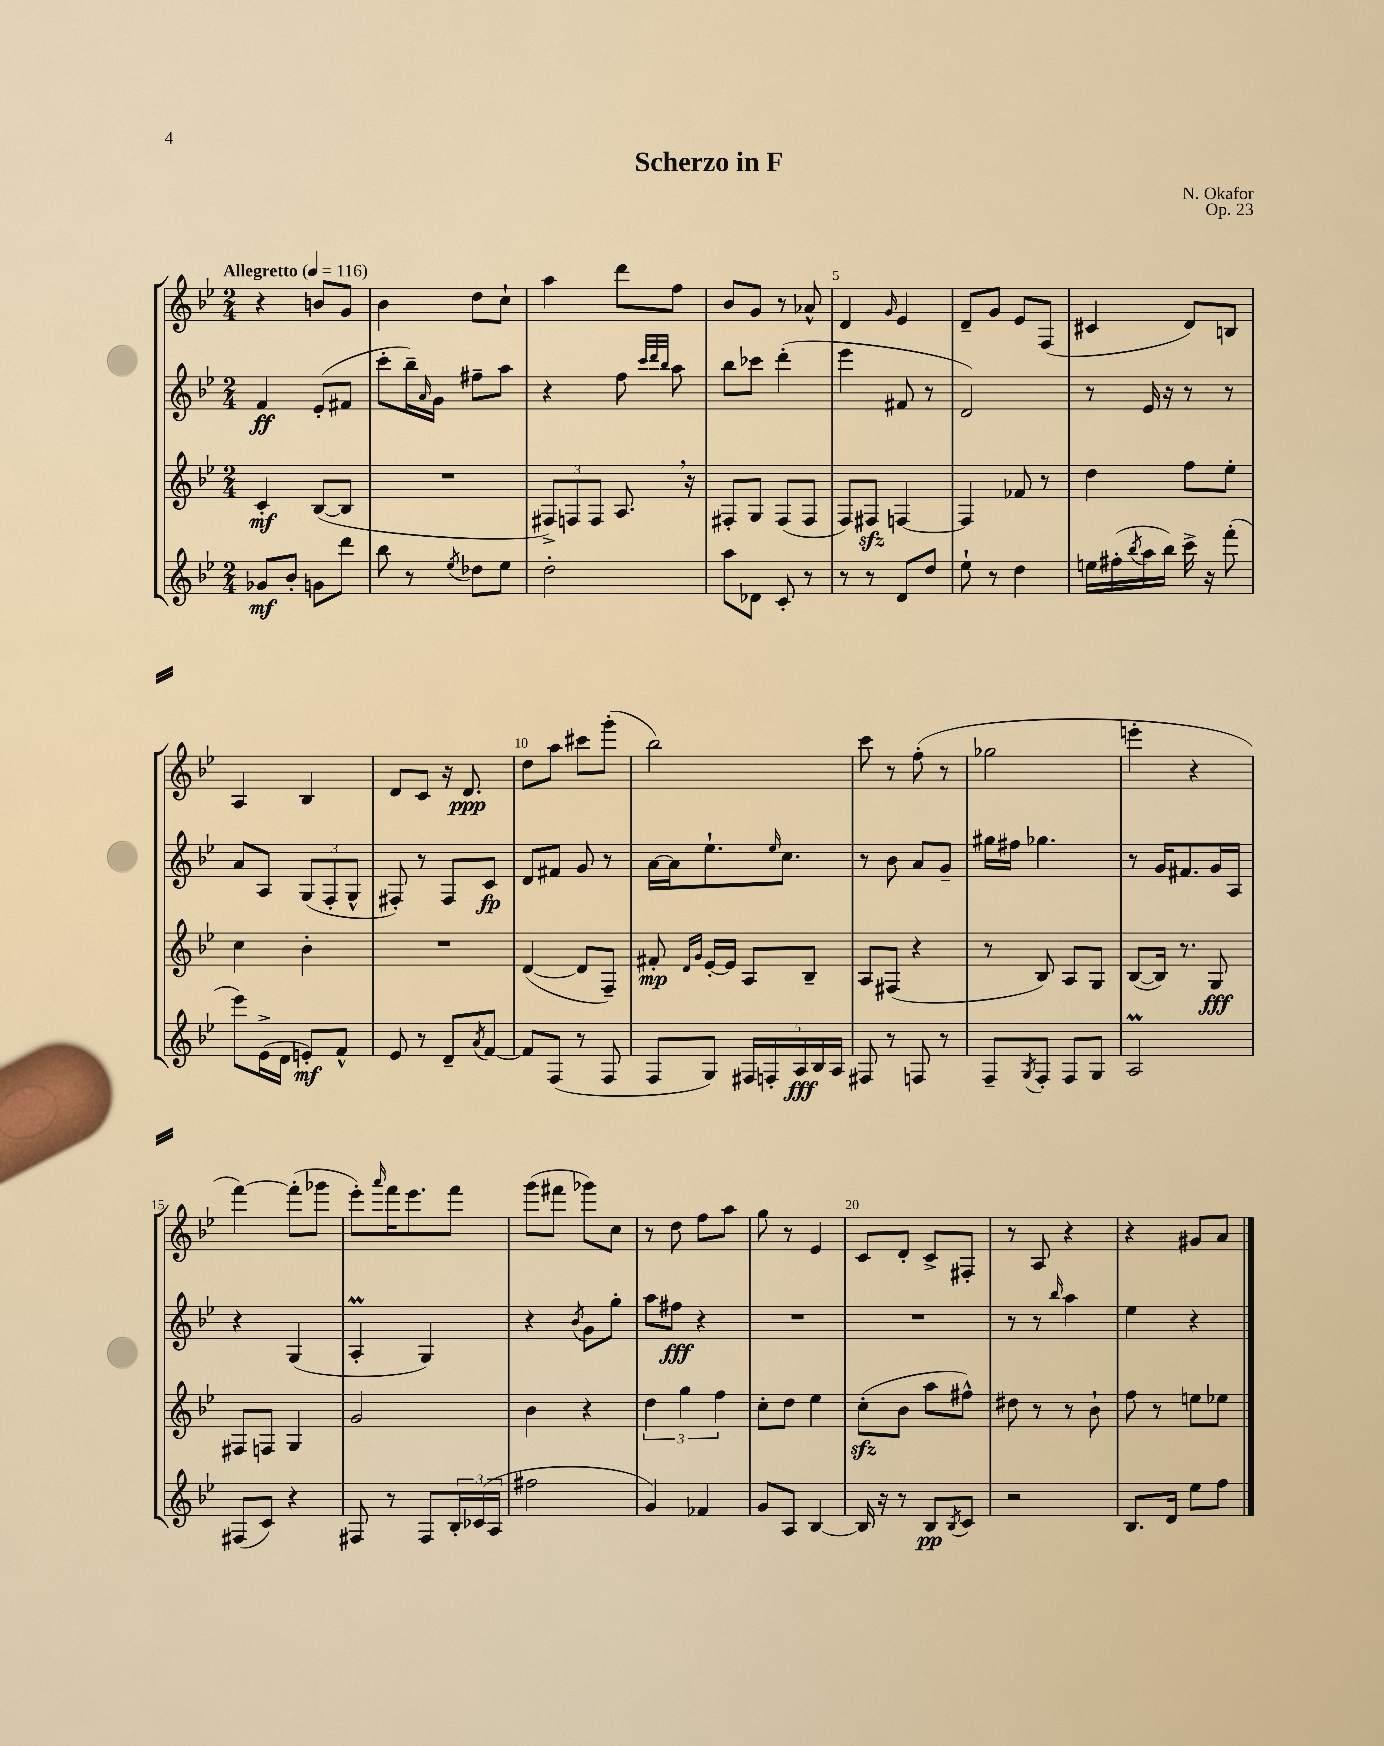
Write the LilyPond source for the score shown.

\header { title = "Scherzo in F" composer = "N. Okafor" opus = "Op. 23" }
<<
\new StaffGroup <<
\new Staff = "s0" {
    \clef treble \key bes \major \numericTimeSignature \time 2/4 \tempo "Allegretto" 4 = 116
    r4 b'8 g'8 |
    bes'4 d''8 c''8-! |
    a''4 d'''8 f''8 |
    bes'8 g'8 r8 aes'8-^ |
    d'4 \grace { g'16 } ees'4 |
    d'8-- g'8 ees'8 f8( |
    cis'4 d'8) b8 |
    a4 bes4 |
    d'8 c'8 r16 d'8.\ppp |
    d''8 a''8 cis'''8 g'''8-.( |
    bes''2) |
    c'''8 r8 f''8-.( r8 |
    ges''2 |
    e'''4-. r4 |
    f'''4~) f'''8-.( ges'''8 |
    ees'''8-.) \grace { a'''16 } f'''16 ees'''8. f'''8 |
    g'''8( fis'''8 ges'''8) c''8 |
    r8 d''8 f''8 a''8 |
    g''8 r8 ees'4 |
    c'8 d'8-. c'8-> fis8-. |
    r8 a8 r4 |
    r4 gis'8 a'8 \bar "|." |
}
\new Staff = "s1" {
    \clef treble \key bes \major \numericTimeSignature \time 2/4
    f'4\ff ees'8-.( fis'8 |
    c'''8-. bes''16--) \grace { a'16 } g'16 fis''8-- a''8 |
    r4 f''8 \grace { c'''32 d'''32 bes''32 } a''8 |
    bes''8 ces'''8 d'''4-.( |
    ees'''4 fis'8 r8 |
    d'2) |
    r8 ees'16 r16 r8 r8 |
    a'8 a8 \tuplet 3/2 { g8( f8-. g8-^ } |
    fis8-.) r8 fis8 c'8\fp |
    d'8 fis'8 g'8 r8 |
    a'16~ a'16 ees''8.-! \grace { ees''16 } c''8. |
    r8 bes'8 a'8 g'8-- |
    gis''16 fis''16 ges''4. |
    r8 g'16 fis'8. g'16 a16 |
    r4 g4( |
    a4-.\prall g4) |
    r4 \acciaccatura { bes'8 } g'8 g''8-. |
    a''8 fis''8\fff r4 |
    R2 |
    R2 |
    r8 r8 \grace { bes''16 } a''4 |
    ees''4 r4 \bar "|." |
}
\new Staff = "s2" {
    \clef treble \key bes \major \numericTimeSignature \time 2/4
    c'4-.\mf bes8~( bes8 |
    R2 |
    \tuplet 3/2 { fis8->) f8 f8 } a8. \breathe r16 |
    fis8-. g8 fis8( fis8 |
    f8) fis8\sfz f4~ |
    f4 fes'8 r8 |
    d''4 f''8 ees''8-. |
    c''4 bes'4-. |
    R2 |
    d'4~( d'8 f8--) |
    fis'8-.\mp \grace { d'16 g'16 } ees'16~-. ees'16 a8 bes8-- |
    a8 fis8( r4 |
    r8 bes8) a8 g8 |
    bes8~( bes16) r8. g8\fff |
    fis8 f8 g4 |
    g'2 |
    bes'4 r4 |
    \tuplet 3/2 { d''4 g''4 f''4 } |
    c''8-. d''8 ees''4 |
    c''8-.\sfz( bes'8 a''8 fis''8-^) |
    dis''8 r8 r8 bes'8-! |
    f''8 r8 e''8 ees''8 \bar "|." |
}
\new Staff = "s3" {
    \clef treble \key bes \major \numericTimeSignature \time 2/4
    ges'8\mf bes'8-. g'8 d'''8 |
    bes''8 r8 \acciaccatura { ees''8 } des''8 ees''8 |
    d''2-. |
    a''8 des'8 c'8-. r8 |
    r8 r8 d'8 d''8 |
    ees''8-! r8 d''4 |
    e''16 fis''16-.( \acciaccatura { bes''8 } a''16 bes''16) c'''16-> r16 f'''8-.( |
    ees'''8) ees'16->( d'16 e'8-.\mf) f'8-^ |
    ees'8 r8 d'8-- \acciaccatura { a'8 } f'8~ |
    f'8 f8( r8 f8 |
    f8 g8) \tuplet 5/4 { fis16 f16-. a16\fff bes16 a16 } |
    fis8 r8 f8 r8 |
    f8-- \acciaccatura { g8 } f8-. f8 g8 |
    a2\prall |
    fis8( c'8) r4 |
    fis8 r8 fis8 \tuplet 3/2 { bes16-. ces'16( a16 } |
    fis''2 |
    g'4) fes'4 |
    g'8 a8 bes4~ |
    bes16 r16 r8 bes8\pp \acciaccatura { bes8 } c'8 |
    r2 |
    bes8. d'16 ees''8 f''8 \bar "|." |
}
>>
>>
\layout { \context { \Score \override BarNumber.break-visibility = ##(#f #t #t) barNumberVisibility = #(every-nth-bar-number-visible 5) } }
